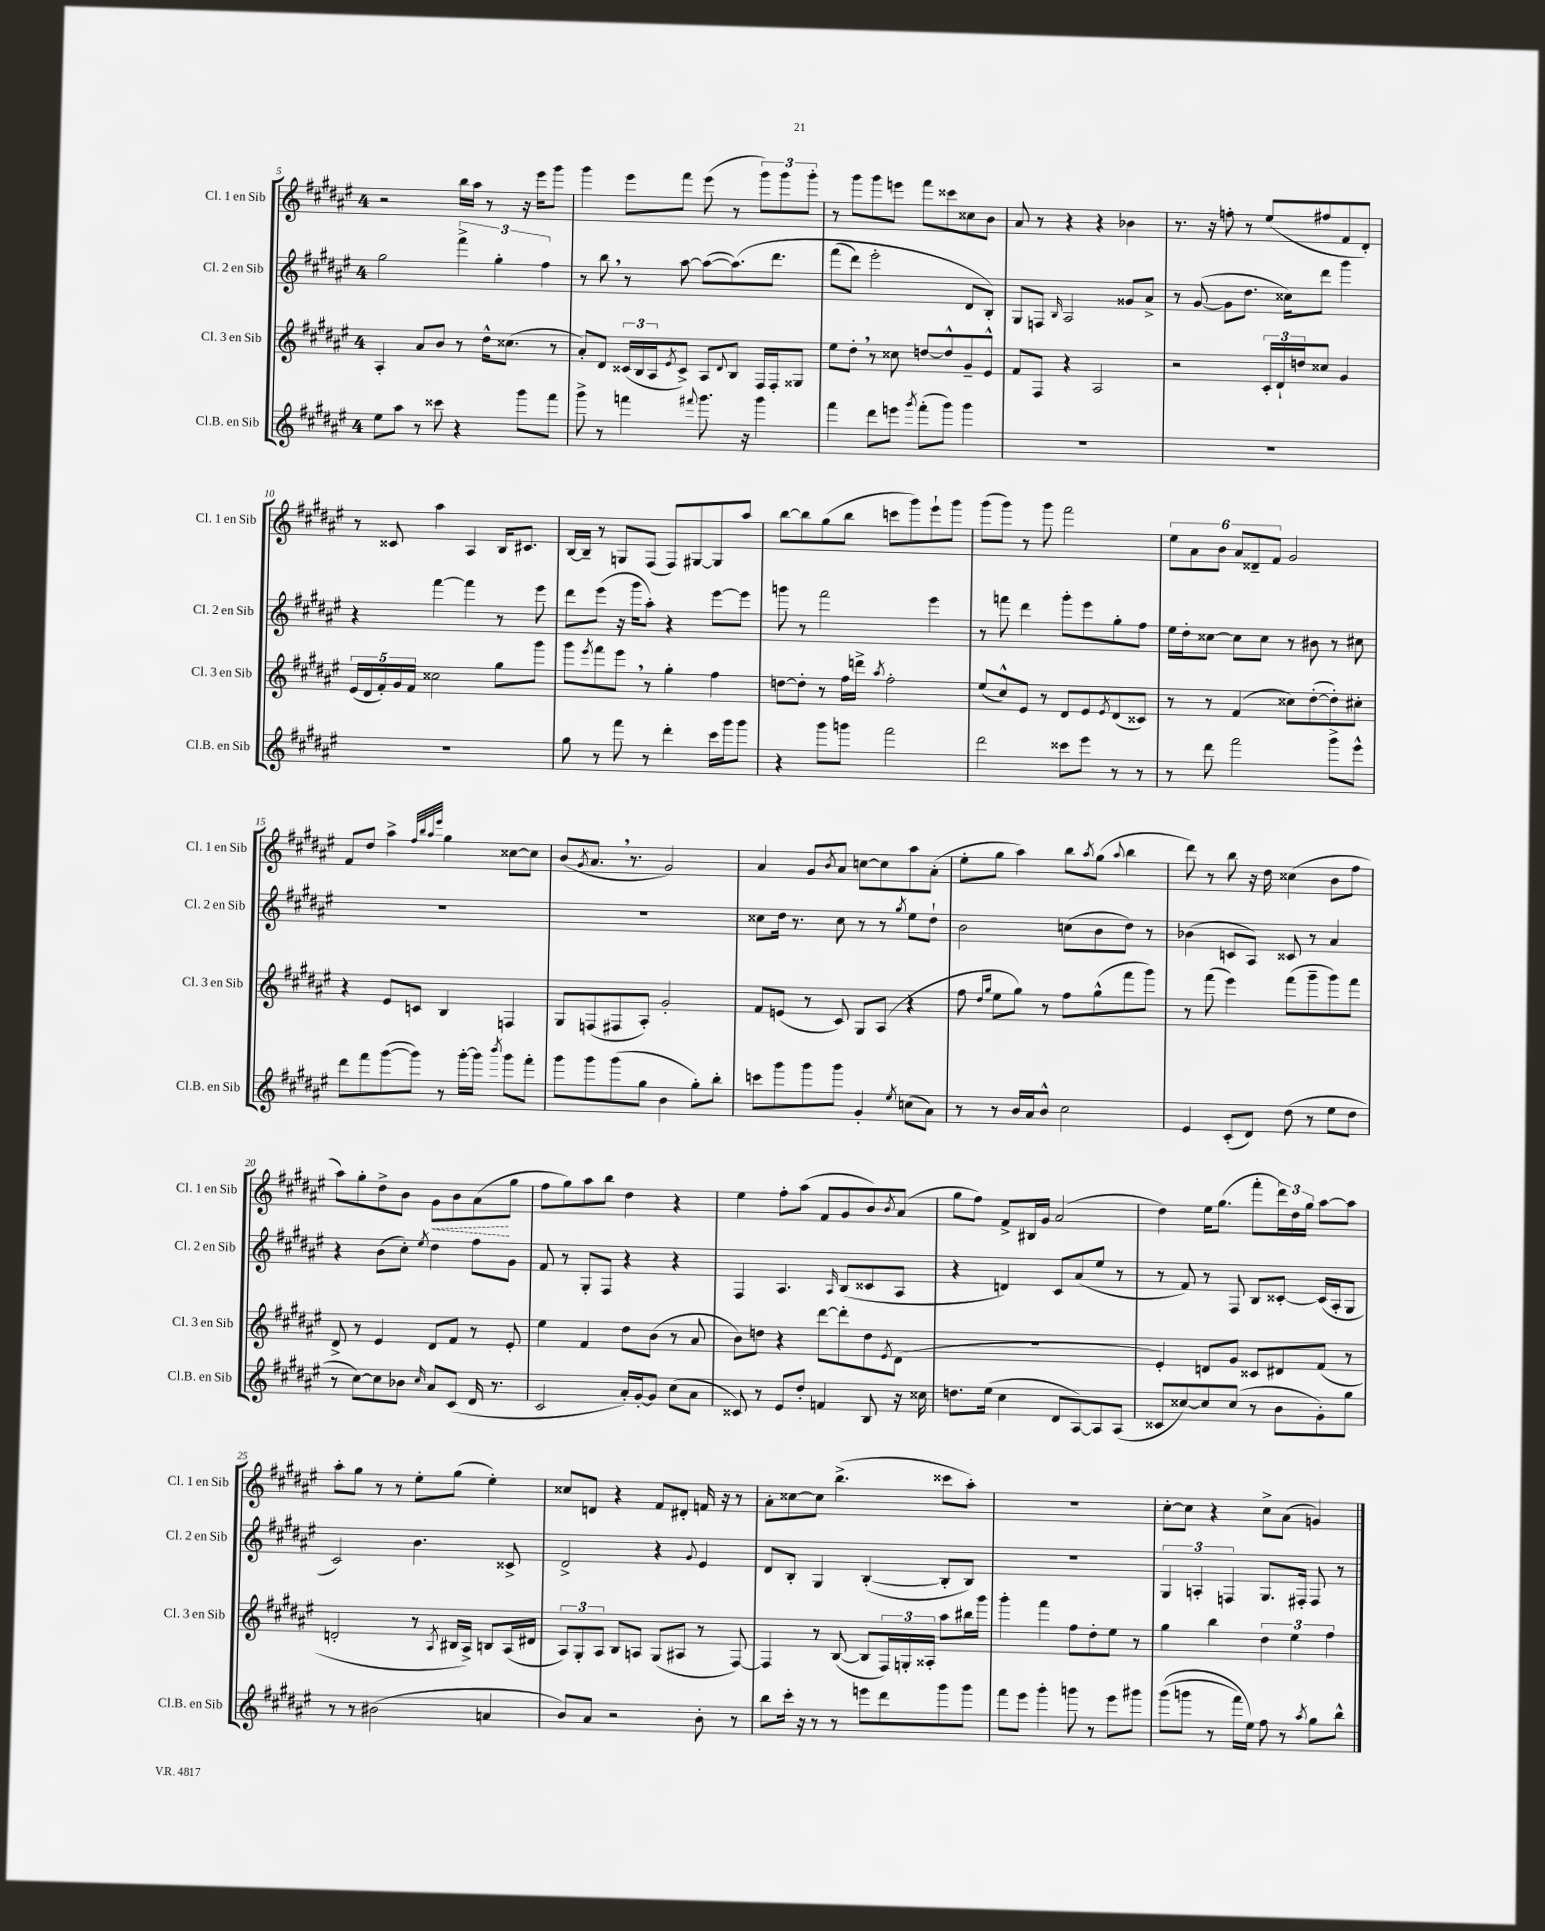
<<
\new StaffGroup <<
\new Staff = "s0" \with { instrumentName = "Cl. 1 en Sib" shortInstrumentName = "Cl. 1 en Sib" } {
    \clef treble \key fis \major \once \override Staff.TimeSignature.style = #'single-digit \time 4/4
    r2 b''16 ais''16 r8 r16 eis'''16 gis'''8 |
    gis'''4 eis'''8 fis'''8 eis'''8( r8 \tuplet 3/2 { gis'''8) gis'''8 gis'''8-. } |
    r8 gis'''8 gis'''8 e'''8 fis'''8 cisis'''8 cisis''8 b'8 |
    ais'8 r8 r4 r4 bes'4 |
    r8. r16 f''8-. r8 eis''8( fis''8 fis'8 dis'8-.) |
    r8 cisis'8 ais''4 ais4 b16 cis'8. |
    b16~ b16-- r8 g8 fis8( fis8) gis8~ gis8 ais''8 |
    b''8~ b''8 gis''8( b''8 c'''8 gis'''8) eis'''8-! gis'''8 |
    gis'''8( gis'''8) r8 gis'''8 fis'''2 |
    \tuplet 6/4 { eis''8 ais'8 b'8 ais'8 disis'8-- fis'8 } gis'2 |
    fis'8 dis''8 ais''4-> \grace { fis''32 b''32 ais''32 eis'''32 } gis''4 cisis''8~ cisis''8 |
    b'8( \acciaccatura { gis'8 } ais'8. \breathe r8. gis'2) |
    ais'4 gis'8 \acciaccatura { b'8 } ais'8 c''8~ c''8 ais''8 ais'8-.( |
    eis''8-. gis''8 ais''4) b''8 \acciaccatura { ais''8 } gis''8( \appoggiatura { ais''8 } b''4 |
    dis'''8) r8 b''8 r16 dis''16 cisis''4( b'8 fis''8 |
    ais''8) gis''8-. dis''8-> b'8 \once \override Hairpin.style = #'dashed-line gis'8\< b'8 ais'8\!( gis''8 |
    fis''8 gis''8) ais''8 b''8 dis''4 r4 |
    eis''4 fis''8-. ais''8( fis'8 gis'8 b'8) \acciaccatura { b'8 } ais'8( |
    gis''8 fis''8) fis'8-> bis16 gis'16 ais'2( |
    dis''4) eis''16 gis''8.( fis'''8-. \tuplet 3/2 { dis'''16) dis''16 gis''16 } ais''8~ ais''8 |
    ais''8-. gis''8 r8 r8 eis''8-. gis''8( eis''4-.) |
    cisis''8 d'8 r4 fis'8 dis'8-. f'16 r16 r8 |
    ais'8-. cisis''8~ cisis''8 b''4.->( cisis'''8 ais''8-.) |
    R1 |
    cis''8~-. cis''8 r4 cis''8-> ais'8( g'4) \bar "|." |
}
\new Staff = "s1" \with { instrumentName = "Cl. 2 en Sib" shortInstrumentName = "Cl. 2 en Sib" } {
    \clef treble \key fis \major \once \override Staff.TimeSignature.style = #'single-digit \time 4/4
    gis''2 \tuplet 3/2 { fis'''4-> gis''4-. fis''4 } |
    r8 b''8 \breathe r8 ais''8~ ais''8~( ais''8.)\( dis'''8. |
    fis'''8( dis'''8) eis'''2-. dis'8 b8-.\) |
    gis8 f8 \grace { b16 } ais2 gisis'8 ais'8-> |
    r8 gis'8~( gis'8 dis''8. cisis''16) dis'''8 gis'''4 |
    r4 fis'''4~ fis'''4 r8 eis'''8 |
    dis'''8 eis'''8( r16 gis'''16 ais''8-.) r4 eis'''8~ eis'''8 |
    g'''8 r8 fis'''2 eis'''4 |
    r8 f'''8 dis'''4 gis'''8-. eis'''8 gis''8-. fis''8 |
    eis''16 dis''16-. cisis''8~ cisis''8 cisis''8 r8 bis'8 r8 cis''8 |
    R1 |
    R1 |
    cisis''8 dis''16 r8. cisis''8 r8 r8 \acciaccatura { gis''8 } eis''8 dis''8-! |
    b'2 c''8( b'8 dis''8) r8 |
    bes'4( c'8 ais8) cisis'8 r8 ais'4 |
    r4 b'8( cis''8-.) \acciaccatura { eis''8 } dis''4 fis''8 gis'8 |
    fis'8 r8 gis8-. fis8 r4 r4 |
    fis4 ais4. \grace { ais16 } b8( cisis'8 ais8 |
    r4 d'4) cis'8 ais'8( eis''8 r8 |
    r8 fis'8) r8 fis8 b8 cisis'8~-. cisis'16( ais16-. gis8 |
    cis'2) b'4. cisis'8-> |
    dis'2-> r4 \appoggiatura { gis'8 } eis'4 |
    dis'8 b8-. gis4 b4~-.( b8-. b8) |
    R1 |
    \tuplet 3/2 { gis4 a4-. f4 } gis8. fis16-. fis8 r8 \bar "|." |
}
\new Staff = "s2" \with { instrumentName = "Cl. 3 en Sib" shortInstrumentName = "Cl. 3 en Sib" } {
    \clef treble \key fis \major \once \override Staff.TimeSignature.style = #'single-digit \time 4/4
    ais4-. ais'8 b'8 r8 dis''16-^ cisis''8.( r8 |
    ais'8-.) dis'8 \tuplet 3/2 { cisis'16( b16 ais16 } \acciaccatura { eis'8 } cisis'8->) ais8 \appoggiatura { dis'8 } b8 fis16 fis16-. gisis8 |
    eis''8 dis''8-. \breathe r8 cisis''8 d''8~ d''8-^ gis'8-- eis'8-^ |
    fis'8 fis8 r4 ais2 |
    r2 \tuplet 3/2 { cis'16-. dis'16-! d''16 } cisis''8 gis'4 |
    \tuplet 5/4 { eis'16( dis'16 fis'16-.) gis'16 fis'16 } cisis''2 gis''8 gis'''8 |
    gis'''8 \acciaccatura { eis'''8 } fis'''8 eis'''8 \breathe r8 gis''4-. fis''4 |
    d''8~ d''8-. r8 fis''16 d'''16-> \acciaccatura { ais''8 } fis''2-. |
    eis''8( cis''8-^) eis'8 r8 dis'8 eis'8 \acciaccatura { eis'8 } dis'8( cisis'8) |
    r8 r8 fis'4( cisis''8) dis''8~-.( dis''8-.) cis''8-. |
    r4 eis'8 c'8 b4 f4 |
    gis8 f8( fis8 ais8-.) gis'2-. |
    fis'8 e'8( r8 cis'8) gis8 ais8( r4 |
    fis''8 \grace { dis''16 gis''16 } eis''8 gis''8) r8 fis''8 gis''8-^( fis'''8 gis'''8) |
    r8 fis'''8( eis'''4) fis'''8( gis'''8-- gis'''8) fis'''8 |
    dis'8-> r8 eis'4 dis'8 fis'8 r8 eis'8-. |
    eis''4 fis'4 dis''8 b'8( r8 ais'8 |
    b'8) d''8 r4 dis'''8~ dis'''8-. d''8 \acciaccatura { eis'8 } dis'8( |
    R1 |
    eis'4-.) d'8 gis'8 cisis'8 dis'8 fis'8( r8 |
    d'2-. r8 \acciaccatura { ais8 } bis16 ais16->) b8 ais16( dis'16 |
    \tuplet 3/2 { ais8) gis8-. ais8 } b8 a8 gis8( ais8 r8 fis8~) |
    fis4 r8 b8~( b8 \tuplet 3/2 { fis16) g16-. aisis16-. } ais''8 bis''16 gis'''16 |
    gis'''4-. fis'''4 fis''8 dis''8-. eis''8 r8 |
    gis''4 b''4 \tuplet 3/2 { dis''4 eis''4 fis''4 } \bar "|." |
}
\new Staff = "s3" \with { instrumentName = "Cl.B. en Sib" shortInstrumentName = "Cl.B. en Sib" } {
    \clef treble \key fis \major \once \override Staff.TimeSignature.style = #'single-digit \time 4/4
    eis''8 ais''8 r8 cisis'''8 r4 gis'''8 fis'''8 |
    gis'''8-> r8 f'''4 \appoggiatura { fis'''8 } gis'''8. r16 gis'''4 |
    fis'''4 dis'''8 e'''8 \acciaccatura { gis'''8 } fis'''8-.( gis'''8) gis'''4 |
    R1 |
    R1 |
    R1 |
    gis''8 r8 fis'''8 r8 dis'''4-. cis'''16 gis'''16 gis'''8 |
    r4 gis'''8 g'''8 fis'''2 |
    dis'''2 cisis'''8 eis'''8 r8 r8 |
    r8 dis'''8 fis'''2 gis'''8-> eis'''8-^ |
    dis'''8 fis'''8 gis'''8~( gis'''8) r8 gis'''16~-. gis'''16 \acciaccatura { b'''8 } gis'''8 fis'''8-. |
    gis'''8 gis'''8 gis'''8( gis''8 b'4 gis''8-.) b''8-. |
    c'''8 gis'''8 gis'''8 gis'''8 gis'4-. \acciaccatura { eis''8 } c''8( ais'8) |
    r8 r8 b'16 ais'16 b'8-^ cis''2 |
    eis'4 cis'8-.( dis'8) dis''8( r8 eis''8 dis''8 |
    r8 cis''8~) cis''8 bes'8 \grace { cis''16 } ais'8 cis'8( dis'16 r8. |
    cis'2 ais'16-.) gis'16~-. gis'8 cis''8( ais'8 |
    cisis'8) r8 eis'8 dis''8-. f'4 b8 r16 cisis''16 |
    d''8. eis''16( cis''4 dis'8 ais8~) ais8 ais8( |
    cisis'8 cisis''8~) cisis''8 cisis''8( r8 b'8 gis'8-.) gis''8 |
    r8 r8 bis'2( a'4 |
    b'8) ais'8 r2 b'8-. r8 |
    b''8 cis'''16-. r16 r8 r8 e'''8 dis'''8 gis'''8 gis'''8 |
    fis'''8 eis'''8 gis'''4-. g'''8 r8 eis'''8 gis'''8 |
    gis'''8(\( g'''8 r8 fis'''16) eis''16\) fis''8 r8 \acciaccatura { ais''8 } gis''8 b''8-^ \bar "|." |
}
>>
>>
\layout { \context { \Score currentBarNumber = #5 } }
